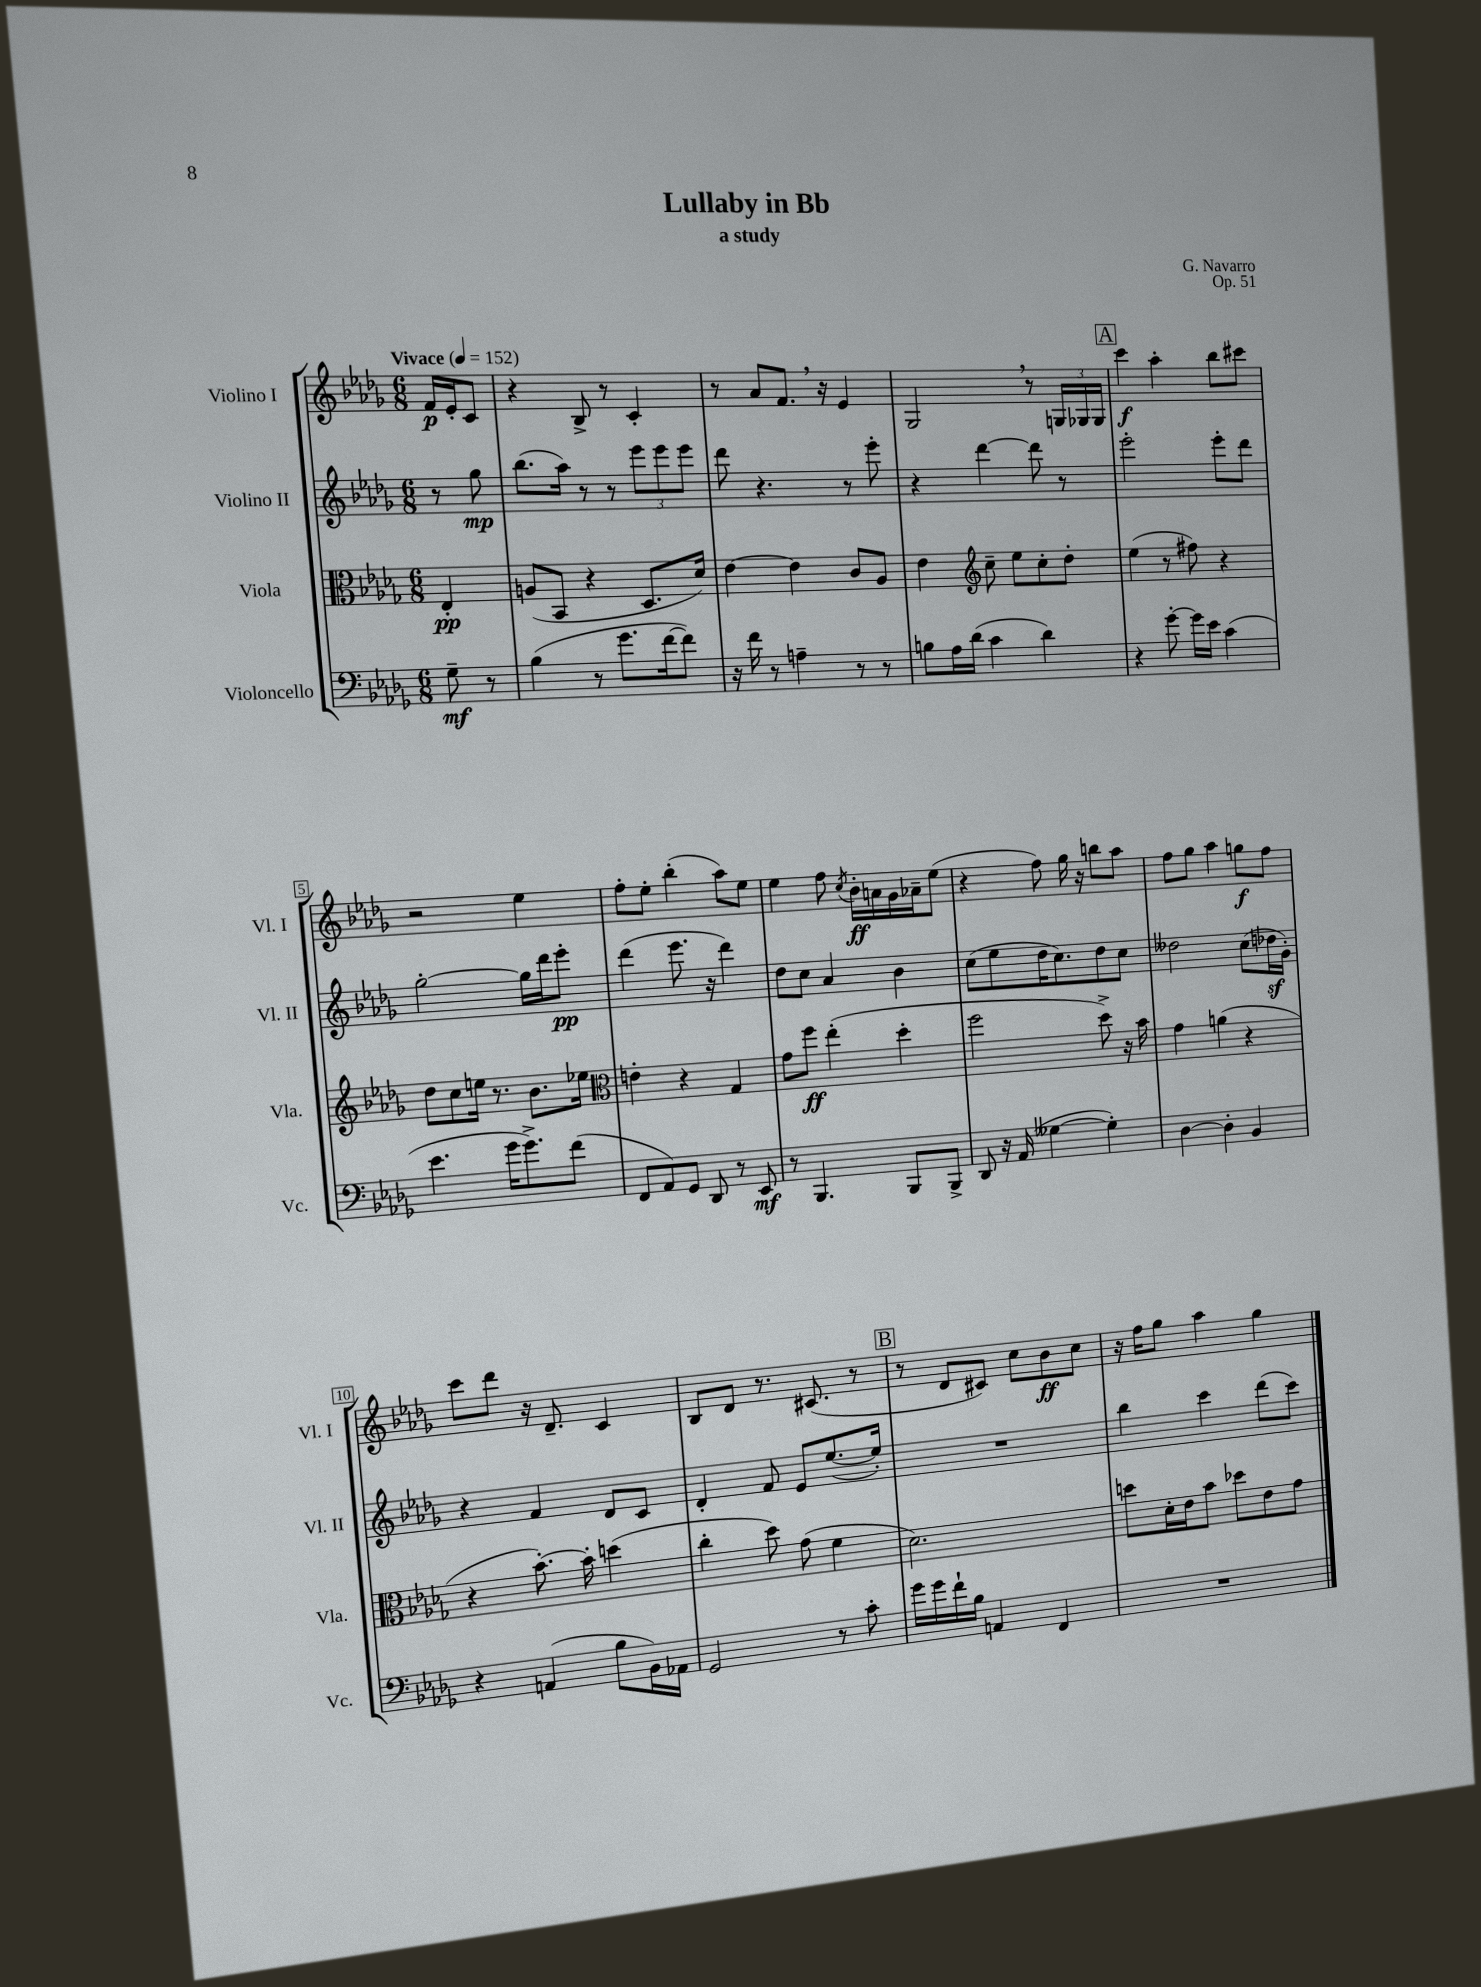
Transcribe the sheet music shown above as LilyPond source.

\header { title = "Lullaby in Bb" composer = "G. Navarro" subtitle = "a study" opus = "Op. 51" }
<<
\new StaffGroup <<
\new Staff = "s0" \with { instrumentName = "Violino I" shortInstrumentName = "Vl. I" } {
    \clef treble \key des \major \numericTimeSignature \time 6/8 \partial 4 \tempo "Vivace" 4 = 152
    f'16\p ees'16-. c'8 |
    r4 bes8-> r8 c'4-. |
    r8 aes'8 f'8. \breathe r16 ees'4 |
    ges2 \breathe r8 \tuplet 3/2 { g16 ges16 ges16 } |
    \mark \markup { \box "A" } c'''4\f aes''4-. bes''8 cis'''8 |
    r2 ees''4 |
    f''8-. ees''8-. bes''4-.( aes''8) ees''8 |
    ees''4 f''8 \acciaccatura { c''8 } bes'16-.\ff a'16 ges'16 aes'16-- ees''8( |
    r4 f''8) ges''16 r16 b''8 aes''8 |
    f''8 ges''8 aes''4 g''8\f f''8 |
    c'''8 des'''8 r16 des'8.-- c'4 |
    bes8 des'8 r8. cis'8.( r8 |
    \mark \markup { \box "B" } r8 des'8 cis'8) c''8 bes'8\ff c''8 |
    r16 f''16 ges''8 aes''4 ges''4 \bar "|." |
}
\new Staff = "s1" \with { instrumentName = "Violino II" shortInstrumentName = "Vl. II" } {
    \clef treble \key des \major \numericTimeSignature \time 6/8 \partial 4
    r8 ges''8\mp |
    bes''8.( aes''16) r8 r8 \tuplet 3/2 { ees'''8 ees'''8 ees'''8 } |
    des'''8 r4. r8 ees'''8-. |
    r4 des'''4~ des'''8 r8 |
    \mark \markup { \box "A" } ees'''2-. ees'''8-. des'''8 |
    ges''2~-. ges''16 des'''16 ees'''8-.\pp |
    des'''4( ees'''8. r16 des'''4) |
    des''8 c''8 aes'4 bes'4 |
    c''8( ees''8 des''16 c''8.) des''8 c''8 |
    deses''2 c''8( des''16\sf ges'16-.) |
    r4 f'4 des'8 c'8 |
    des'4-. f'8 ees'8 ees''8.~( ees''16-.) |
    \mark \markup { \box "B" } R2. |
    bes''4 c'''4 des'''8( c'''8) \bar "|." |
}
\new Staff = "s2" \with { instrumentName = "Viola" shortInstrumentName = "Vla." } {
    \clef alto \key des \major \numericTimeSignature \time 6/8 \partial 4
    ees4-.\pp |
    a8( bes,8 r4 des8. des'16) |
    ees'4~ ees'4 c'8 aes8 |
    ees'4 \clef treble c''8-- ees''8 c''8-. des''8-. |
    \mark \markup { \box "A" } ees''4( r8 fis''8) r4 |
    des''8 c''8 e''16 r8. bes'8. ees''16 |
    \clef alto e'4-. r4 ges4 |
    ges'8 f''8\ff ees''4-.( des''4-. |
    f''2 des''8->) r16 bes'16 |
    ges'4 a'4( r4 |
    r4 bes'8.~-.) bes'16-. d''4( |
    c''4-. des''8) ges'8( f'4 |
    \mark \markup { \box "B" } des'2.) |
    d''8 des'16-. ees'16 bes'8 des''8 ees'8 ges'8 \bar "|." |
}
\new Staff = "s3" \with { instrumentName = "Violoncello" shortInstrumentName = "Vc." } {
    \clef bass \key des \major \numericTimeSignature \time 6/8 \partial 4
    ges8--\mf r8 |
    bes4( r8 ges'8. f'16~ f'8) |
    r16 f'16 r8 a4-- r8 r8 |
    b8 aes16 des'16( c'4 des'4) |
    \mark \markup { \box "A" } r4 ges'8~-. ges'16 ees'16 c'4( |
    ees'4. ges'16 ges'8.->) f'8( |
    f,8 aes,8) ges,8 des,8 r8 ees,8\mf |
    r8 bes,,4. bes,,8 bes,,8-> |
    des,8 r16 aes,16( geses4~ geses4-.) |
    des4~ des4-. bes,4 |
    r4 a,4( bes8 bes,16) aes,16 |
    ges,2 r8 c'8-. |
    \mark \markup { \box "B" } ges'16 ges'16 f'16-! bes16 a,4 f,4 |
    R2. \bar "|." |
}
>>
>>
\layout { \context { \Score \override BarNumber.stencil = #(make-stencil-boxer 0.1 0.3 ly:text-interface::print) } }
